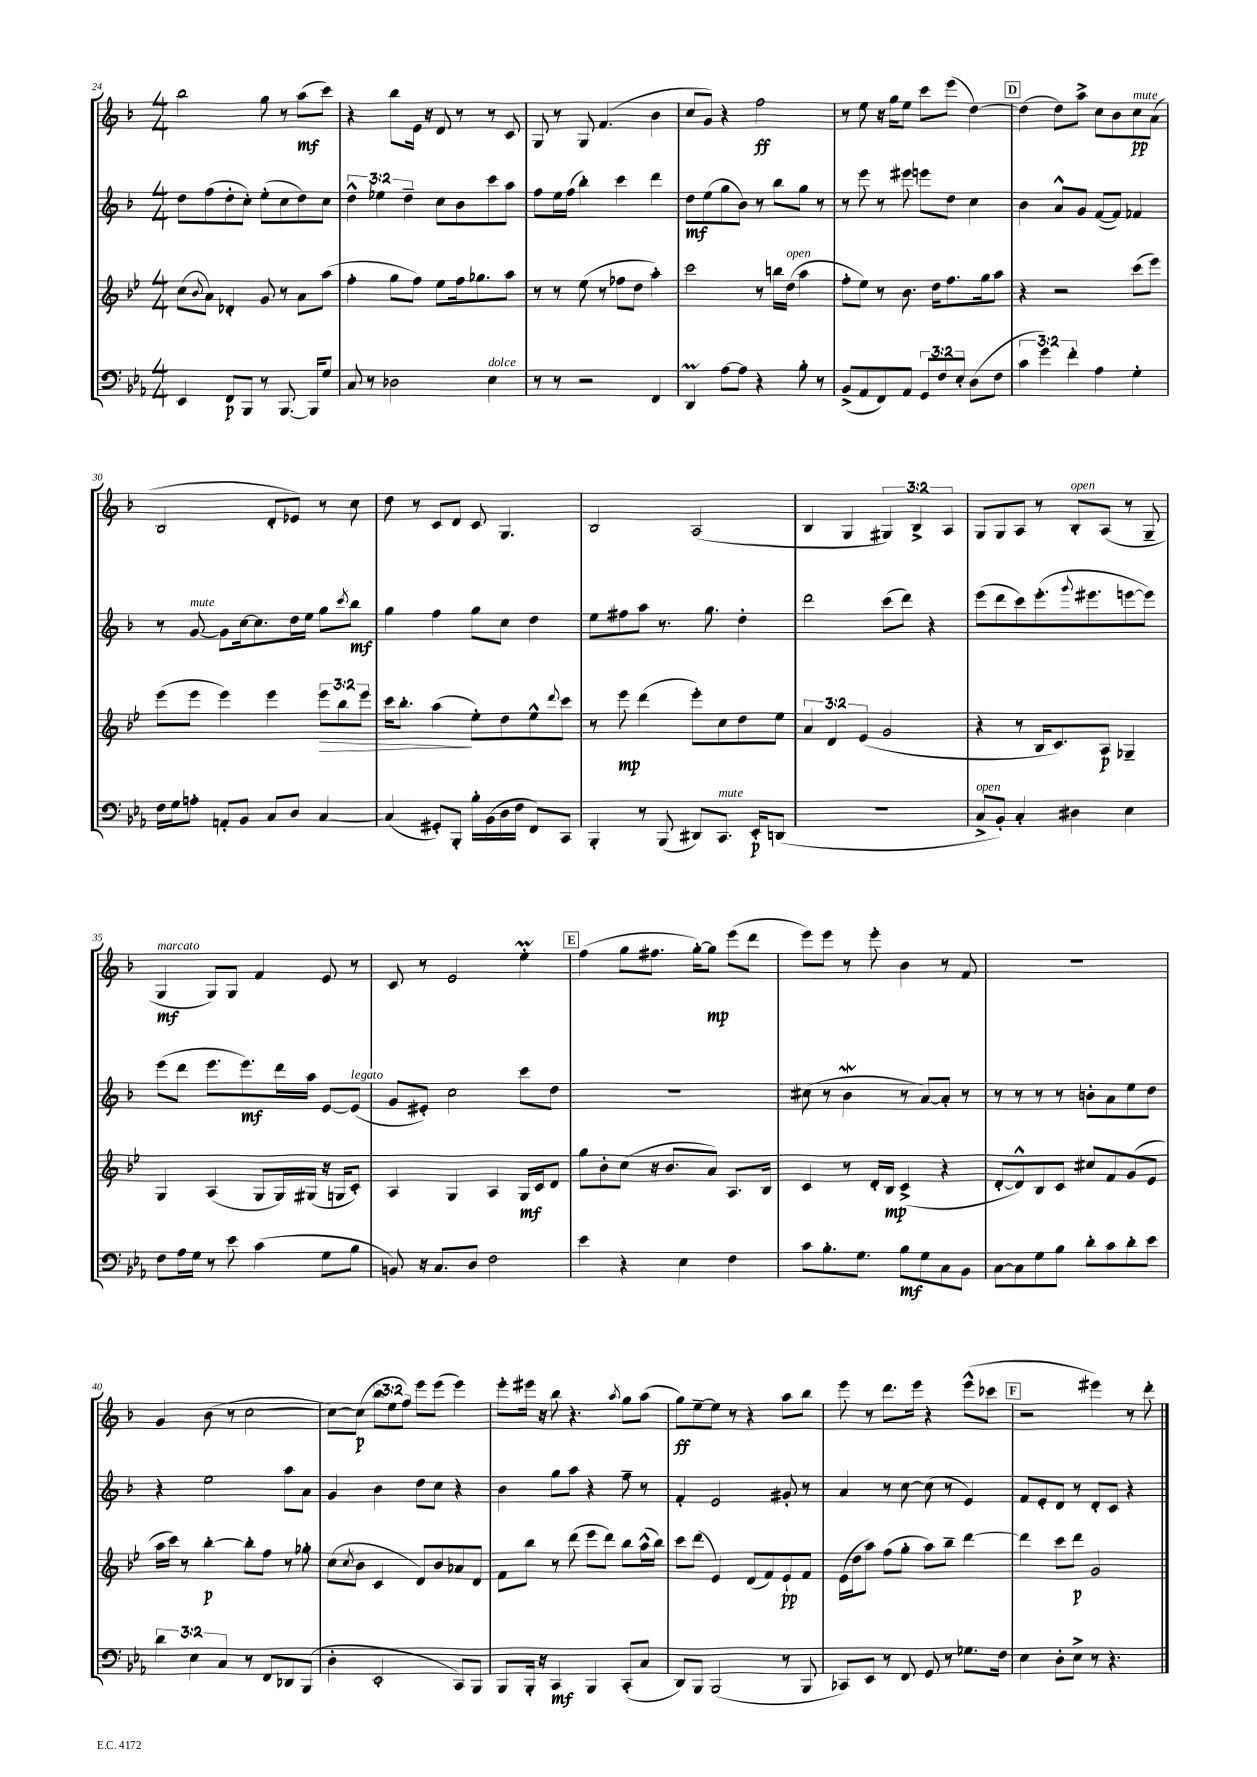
<<
\new StaffGroup <<
\new Staff = "s0" {
    \clef treble \key f \major \numericTimeSignature \time 4/4 \override Staff.TupletNumber.text = #tuplet-number::calc-fraction-text
    bes''2 g''8 r8 a''8\mf( c'''8) |
    r4 bes''8 e'16 r16 d'8 r8 r8 c'8 |
    g8 r8 g8 f'4.( bes'4 |
    c''8 g'8) r4 f''2\ff |
    r8 e''8 r16 g''16 e''8 c'''8 e'''8( d''4~) |
    \mark \markup { \box "D" } d''4( d''8) a''8-> c''8 bes'8 c''8\pp^\markup { \italic "mute" } a'8( |
    bes2 d'8-. ees'8) r8 c''8 |
    d''8 r8 c'8 d'8 c'8 g4. |
    bes2 a2( |
    bes4 g4 \tuplet 3/2 { gis4) bes4-> a4 } |
    g8 g8 a8 r8 bes8-.^\markup { \italic "open" } a8( r8 g8-- |
    g4\mf^\markup { \italic "marcato" } g8) g8 f'4 e'8 r8 |
    c'8 r8 e'2 e''4-.\prall |
    \mark \markup { \box "E" } f''4( g''8 fis''8. g''16~-.) g''8\mp e'''8( d'''8 |
    e'''8) e'''8 r8 e'''8-. bes'4 r8 f'8 |
    R1 |
    g'4 bes'8( r8 c''2~ |
    c''8~) c''8\p( \tuplet 3/2 { bes''8 e''8 f''8) } e'''8 e'''8( e'''4) |
    e'''8-. eis'''16 r16 bes''8 r4. \acciaccatura { a''8 } g''8 a''8( |
    g''8\ff) e''8~-- e''8 r8 r4 a''8 bes''8 |
    e'''8 r8 d'''8. e'''16 r4 e'''8-^( ces'''8 |
    \mark \markup { \box "F" } r2 eis'''4) r8 d'''8-. \bar "|." |
}
\new Staff = "s1" {
    \clef treble \key f \major \numericTimeSignature \time 4/4 \override Staff.TupletNumber.text = #tuplet-number::calc-fraction-text
    d''8 f''8( d''8-. c''8-.) e''8-.( c''8 d''8) c''8 |
    \tuplet 3/2 { d''4-^ ees''4 d''4-- } c''8 bes'8 c'''8 a''8 |
    f''8 e''16 f''16( bes''4-.) c'''4 d'''4 |
    d''8\mf e''8( g''8 bes'8) r8 bes''8 g''8 r8 |
    r8 e'''8 r8 eis'''8 e'''8 d''8 c''4 |
    \mark \markup { \box "D" } bes'4 a'8-^ g'8 f'8~( f'8) fes'4 |
    r8 g'8~^\markup { \italic "mute" } g'8 c''16~ c''8. d''16 e''16 g''8 \acciaccatura { c'''8 } bes''8\mf |
    g''4 f''4 g''8 c''8 d''4 |
    e''8 fis''8 a''8 r8. g''8. d''4-. |
    d'''2 c'''8( d'''8) r4 |
    e'''8( d'''8 c'''8) e'''8.-.( \appoggiatura { g'''8 } eis'''8. e'''8~ e'''8) |
    e'''8( d'''8 e'''8. e'''8.\mf) d'''16 a''16 e'8~ e'8^\markup { \italic "legato" }( |
    g'8 eis'8-.) c''2 c'''8 d''8 |
    \mark \markup { \box "E" } R1 |
    cis''8( r8 bes'4\mordent r8 a'8~) a'8-. r8 |
    r8 r8 r8 r8 b'8-. a'8 e''8 d''8 |
    r4 e''2 a''8 a'8 |
    g'4 bes'4 d''8 c''8 r4 |
    bes'4 g''8 a''8 r4 f''8-- r8 |
    f'4-. e'2 gis'8-. r8 |
    a'4 r8 c''8~ c''8( r8 e'4) |
    \mark \markup { \box "F" } f'8 e'8-. d'8 r8 d'8-. c'8 r4 \bar "|." |
}
\new Staff = "s2" {
    \clef treble \key bes \major \numericTimeSignature \time 4/4 \override Staff.TupletNumber.text = #tuplet-number::calc-fraction-text
    c''8( \appoggiatura { bes'8 } a'8) des'4-. g'8 r8 a'8 a''8( |
    f''4-. g''8 f''8) ees''8 f''16 ges''8. a''8 |
    r8 r8 ees''8( r8 fes''8 d''8 a''4-.) |
    c'''2 r8 b''16 d''16^\markup { \italic "open" }( a''4 |
    f''8-. ees''8) r8 bes'8. d''16 f''8. g''16 a''8 |
    \mark \markup { \box "D" } r4 r2 c'''8( ees'''8) |
    ees'''8( ees'''8 ees'''4) ees'''4 \tuplet 3/2 { ees'''8\> bes''8 ees'''8 } |
    c'''16 bes''8.-. a''4\!( ees''8-.) d''8 ees''8-^ \appoggiatura { d'''8 } c'''8 |
    r8 ees'''8\mp d'''4( ees'''8-.) c''8 d''8 ees''8 |
    \tuplet 3/2 { a'4 d'4 ees'4( } g'2 |
    r4 r8 bes16 c'8.) a8\p ges4-- |
    g4 a4( g8 g16) gis16( r16 g16 c'8-.) |
    a4 g4 a4 g16\mf c'16 d'8 |
    \mark \markup { \box "E" } g''8 bes'8-. c''8( r16 bes'8. a'8) a8. bes16 |
    c'4 r8 d'16-. bes16\mp c'4->( r4 |
    d'8~-. d'8-^) bes8 c'8 cis''8 f'8 g'8( ees'8 |
    a''16 c'''16) r8 bes''4~-.\p bes''8-. f''8 r8 ges''8-. |
    c''8( \acciaccatura { c''8 } bes'8 c'4 d'8) bes'8 aes'8 d'8 |
    f'8 bes''8 r8 d'''8( ees'''8 d'''8) bes''8 a''16-^( bes''16) |
    c'''8 d'''8( ees'4) d'8( f'8) ees'8-!\pp f'8 |
    ees'16( d''16 a''8) f''8( g''8-. a''8) bes''8-- d'''4~ |
    \mark \markup { \box "F" } d'''4 c'''8 d'''8\p g'2 \bar "|." |
}
\new Staff = "s3" {
    \clef bass \key ees \major \numericTimeSignature \time 4/4 \override Staff.TupletNumber.text = #tuplet-number::calc-fraction-text
    ees,4 f,8\p bes,,8 r8 bes,,8.~ bes,,16 g8 |
    c8 r8 des2 ees4^\markup { \italic "dolce" } |
    r8 r8 r2 f,4 |
    d,4\prall aes8~ aes8 r4 bes8-. r8 |
    bes,8->( aes,8 f,8) aes,8 \tuplet 3/2 { g,8 f8 ees8-. } d8( f8 |
    \mark \markup { \box "D" } \tuplet 3/2 { c'4 g'4) f'4-. } aes4 g4-. |
    f16 g16 a8-. a,8-. bes,8 c8 d8 c4~ |
    c4( gis,8-.) bes,,8-. bes16-. bes,16( d16 f16 f,8) c,8 |
    bes,,4-. r8 bes,,8( dis,8) c,8.^\markup { \italic "mute" } ees,16-.\p d,8( |
    R1 |
    c8->^\markup { \italic "open" } bes,8-.) c4-. dis4 ees4 |
    f8 aes16 g16 r8 ees'8 c'4( g8 bes8 |
    b,8) r16 c8. d8 f2 |
    \mark \markup { \box "E" } ees'4 r4 ees4 f4 |
    c'8 bes8.-. g8. bes8\mf g8 c8 bes,8 |
    c8~ c8 g8 bes8 d'8-. c'8 d'8-. ees'8 |
    \tuplet 3/2 { d'4 ees4 c4 } r8 f,8 des,8 bes,,8( |
    d4-. ees,2-. c,8) bes,,8 |
    bes,,8 bes,,16-. r16 c,4\mf bes,,4 c,8-.( c8 |
    d,8) bes,,8 bes,,2( r8 bes,,8 |
    ces,8) ees,8 r8 f,8 g,8 r8 ges8. f16 |
    \mark \markup { \box "F" } ees4 d8-. ees8-> r8 r4. \bar "|." |
}
>>
>>
\layout { \context { \Score currentBarNumber = #24 } }
